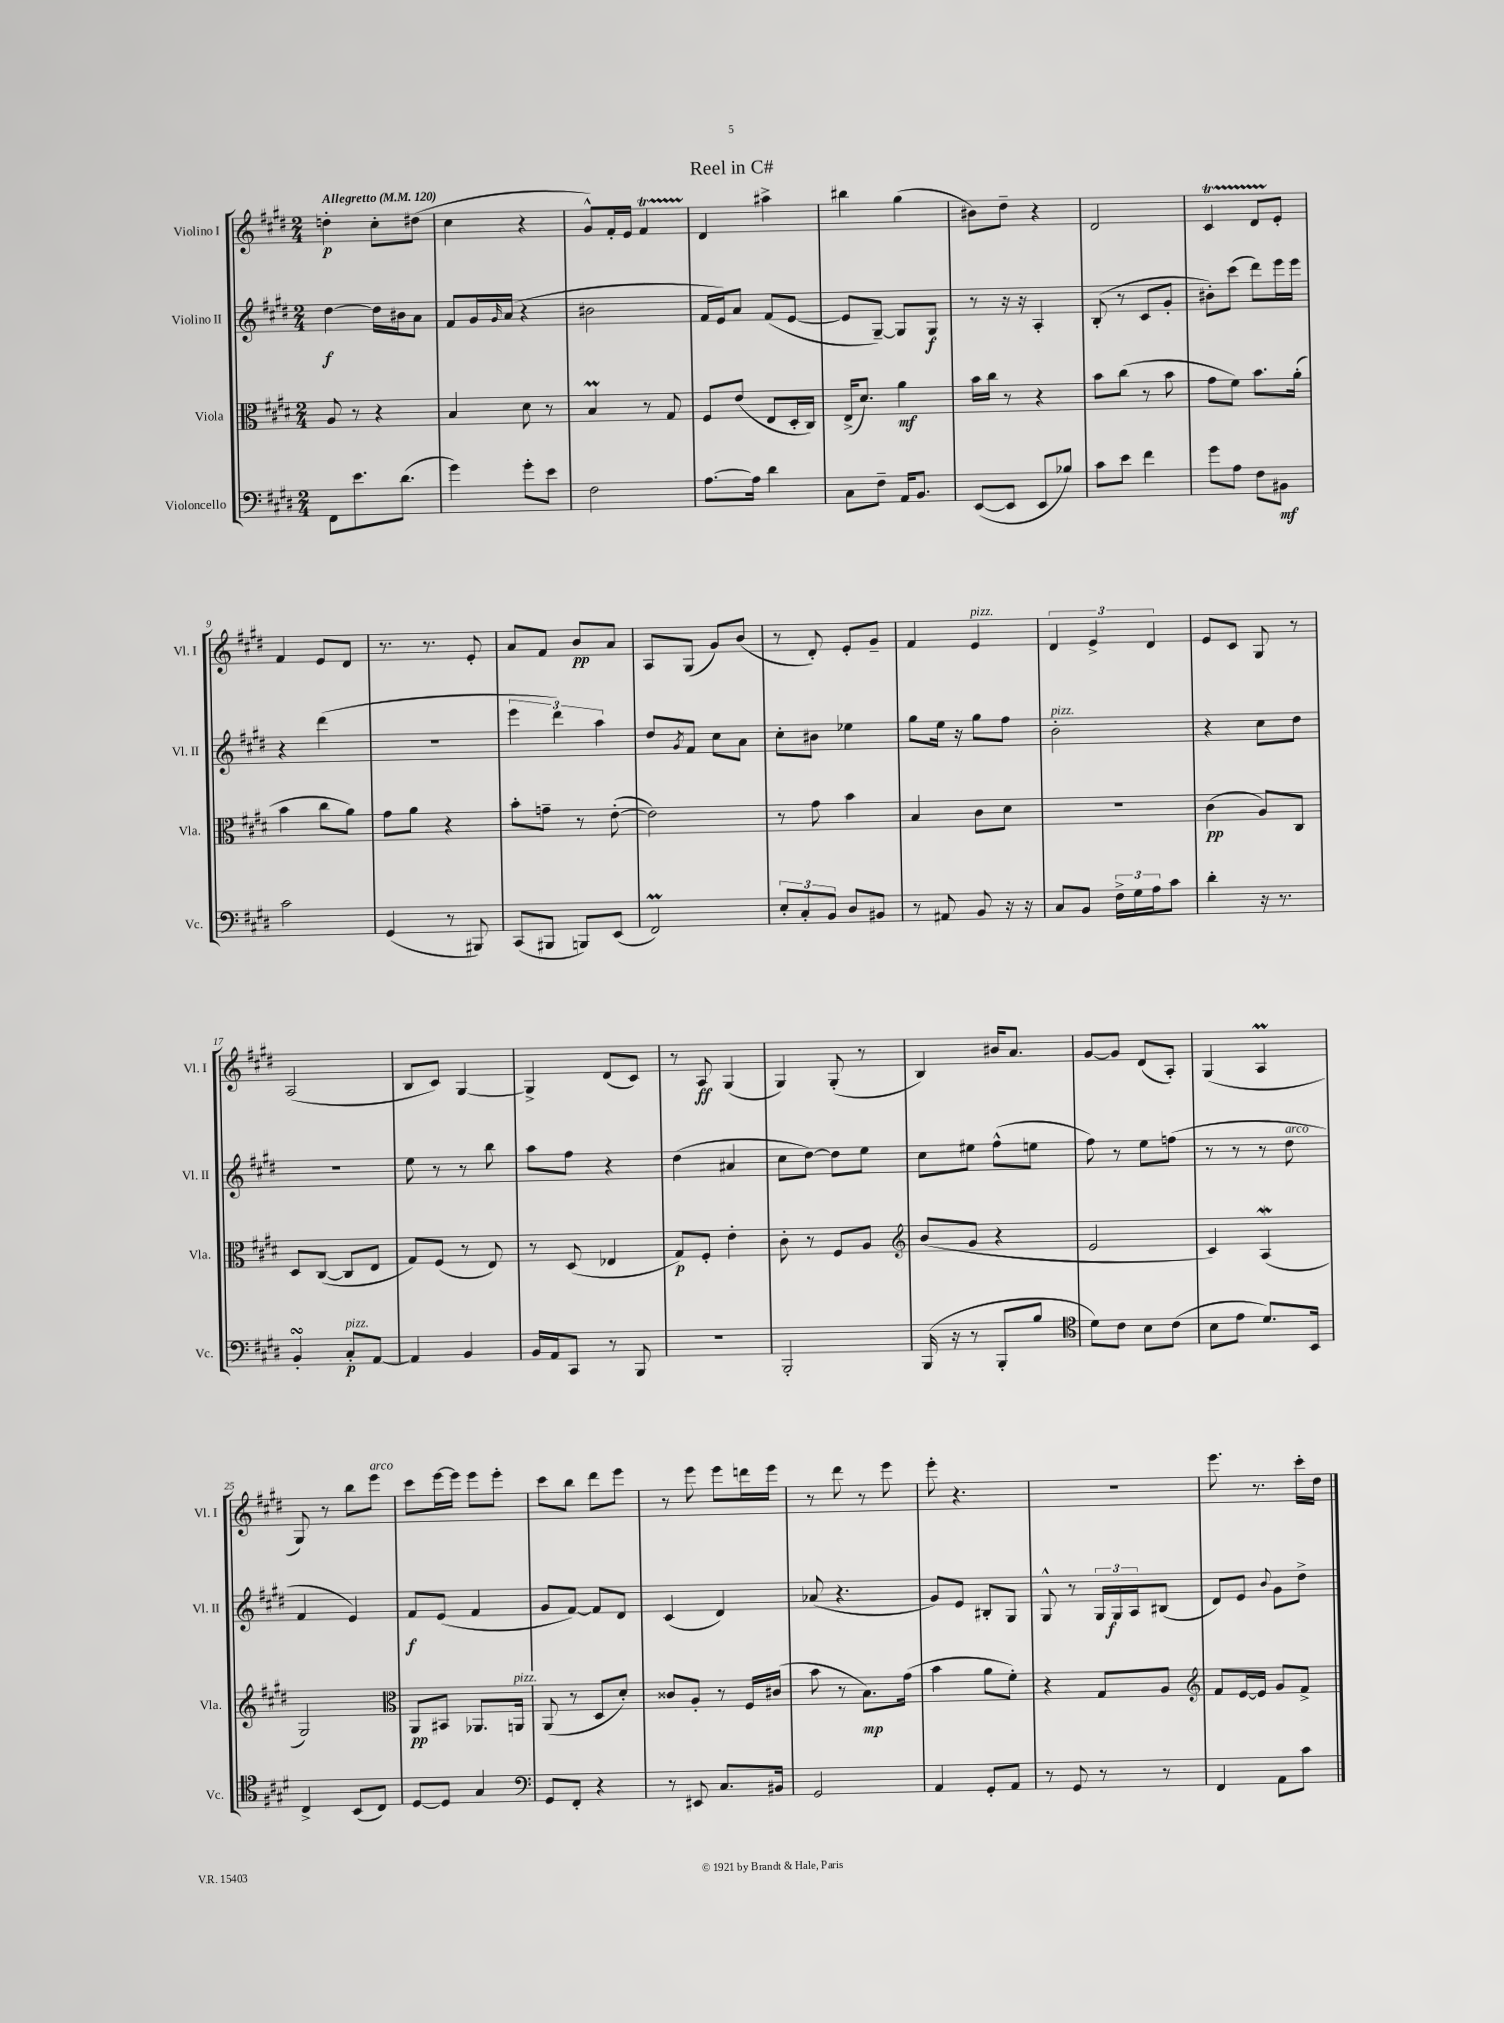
\header { title = "Reel in C#" }
<<
\new StaffGroup <<
\new Staff = "s0" \with { instrumentName = "Violino I" shortInstrumentName = "Vl. I" } {
    \clef treble \key e \major \numericTimeSignature \time 2/4 \tempo "Allegretto" 4 = 120
    d''4-.\p cis''8-. dis''8( |
    cis''4 r4 |
    gis'8-^) fis'16-. e'16 fis'4\startTrillSpan |
    dis'4\stopTrillSpan ais''4-> |
    bis''4 gis''4( |
    bis'8) dis''8-- r4 |
    dis'2 |
    cis'4\startTrillSpan dis'8 e'8-.\stopTrillSpan |
    fis'4 e'8 dis'8 |
    r8. r8. e'8-. |
    a'8 fis'8 b'8\pp a'8 |
    a8 gis8( gis'8) b'8( |
    r8 dis'8-.) e'8-. gis'8-- |
    fis'4 e'4^\markup { \italic "pizz." } |
    \tuplet 3/2 { dis'4 e'4-> dis'4 } |
    e'8 cis'8 gis8 r8 |
    a2( |
    b8 cis'8) gis4~ |
    gis4-> dis'8( cis'8) |
    r8 a8\ff gis4( |
    gis4) gis8-.( r8 |
    b4) bis'16 a'8. |
    gis'8~ gis'8 dis'8( a8-.) |
    gis4( a4\prall |
    gis8) r8 b''8 e'''8^\markup { \italic "arco" } |
    cis'''8 e'''16~ e'''16 e'''8 e'''8-. |
    cis'''8 b''8 dis'''8 e'''8 |
    r8 e'''8 e'''8 d'''16 e'''16 |
    r8 dis'''8 r8 e'''8 |
    e'''8-. r4. |
    R2 |
    e'''8. r8. cis'''16-. dis''16 \bar "|." |
}
\new Staff = "s1" \with { instrumentName = "Violino II" shortInstrumentName = "Vl. II" } {
    \clef treble \key e \major \numericTimeSignature \time 2/4
    dis''4~\f dis''16 bis'16 a'8 |
    fis'8 gis'16 \grace { gis'16 } a'16( r4 |
    bis'2 |
    fis'16 e'16) a'8 fis'8( e'8~ |
    e'8 gis8~--) gis8 gis8\f |
    r8 r16 r16 a4-. |
    b8-.( r8 cis'8 gis'8-. |
    bis'8-.) cis'''8( dis'''8) e'''16 e'''16 |
    r4 dis'''4( |
    R2 |
    \tuplet 3/2 { e'''4 dis'''4) a''4 } |
    dis''8 \acciaccatura { gis'8 } fis'8 cis''8 a'8 |
    cis''8-. bis'8 ees''4 |
    gis''8 e''16 r16 gis''8 fis''8 |
    b'2-.^\markup { \italic "pizz." } |
    r4 cis''8 dis''8 |
    r2 |
    e''8 r8 r8 b''8 |
    a''8 fis''8 r4 |
    dis''4( ais'4 |
    cis''8 dis''8~) dis''8 e''8 |
    cis''8 eis''8 fis''8-^( e''8 |
    fis''8) r8 e''8 f''8( |
    r8 r8 r8 dis''8^\markup { \italic "arco" } |
    fis'4 e'4) |
    fis'8\f e'8( fis'4 |
    gis'8 fis'8~) fis'8 dis'8 |
    cis'4( dis'4) |
    aes'8( r4. |
    gis'8) e'8 bis8-. gis8 |
    gis8-^ r8 \tuplet 3/2 { gis16 gis16\f a16 } bis8( |
    dis'8) e'8 \appoggiatura { b'8 } gis'8 dis''8-> \bar "|." |
}
\new Staff = "s2" \with { instrumentName = "Viola" shortInstrumentName = "Vla." } {
    \clef alto \key e \major \numericTimeSignature \time 2/4
    a8 r8 r4 |
    b4 dis'8 r8 |
    b4\prall r8 gis8 |
    fis8 e'8( e8 dis16-. cis16) |
    e16->( dis'8.) a'4\mf |
    b'16 cis''16 r8 r4 |
    b'8 cis''8( r8 b'8 |
    gis'8 fis'8) b'8. a'16-.( |
    b'4 cis''8 a'8) |
    gis'8 a'8 r4 |
    b'8-. g'8-- r8 e'8~-.( |
    e'2) |
    r8 gis'8 b'4 |
    b4 cis'8 dis'8 |
    R2 |
    cis'4\pp( a8) cis8 |
    dis8 cis8~( cis8 e8 |
    gis8) fis8( r8 e8) |
    r8 dis8( ees4 |
    gis8\p) fis8-. e'4-. |
    cis'8-. r8 fis8 a8 |
    \clef treble b'8( gis'8 r4 |
    e'2 |
    cis'4) a4\mordent( |
    gis2) |
    \clef alto a,8\pp bis,8 aes,8. a,16^\markup { \italic "pizz." } |
    a,8( r8 dis8 dis'8-.) |
    cisis'8 a8-. r8 fis16 cis'16( |
    b'8 r8 b8.\mp) gis'16( |
    b'4 a'8 fis'8-.) |
    r4 gis8 a8 |
    \clef treble fis'8 e'16~ e'16 gis'8 fis'8-> \bar "|." |
}
\new Staff = "s3" \with { instrumentName = "Violoncello" shortInstrumentName = "Vc." } {
    \clef bass \key e \major \numericTimeSignature \time 2/4
    fis,8 e'8. dis'8.( |
    gis'4) gis'8-. e'8 |
    fis2 |
    a8.~ a16 dis'4 |
    cis8 fis8-- a,16 b,8. |
    e,8~( e,8 e,8 bes8) |
    cis'8 e'8 fis'4 |
    gis'8 a8 fis8 bis,8\mf |
    cis'2 |
    gis,4( r8 bis,,8) |
    cis,8( bis,,8 b,,8) e,8( |
    fis,2\prall) |
    \tuplet 3/2 { e8-. cis8-. b,8 } dis8 bis,8 |
    r8 ais,8 b,8 r16 r16 |
    cis8 b,8 \tuplet 3/2 { fis16-> gis16 a16 } cis'8 |
    dis'4-. r16 r8. |
    b,4-.\turn cis8-.\p^\markup { \italic "pizz." } a,8~ |
    a,4 b,4 |
    b,16 a,16 cis,8 r8 b,,8 |
    R2 |
    b,,2-. |
    b,,16( r16 r8 b,,8-. b8 |
    \clef tenor dis'8) cis'8 b8 cis'8( |
    b8 e'8 dis'8.) b,16 |
    cis4-> b,8( cis8) |
    dis8~ dis8 gis4 |
    \clef bass gis,8 fis,8-. r4 |
    r8 eis,8 cis8. bis,16 |
    gis,2 |
    a,4 gis,8-. a,8 |
    r8 gis,8 r8 r8 |
    fis,4 a,8 cis'8 \bar "|." |
}
>>
>>
